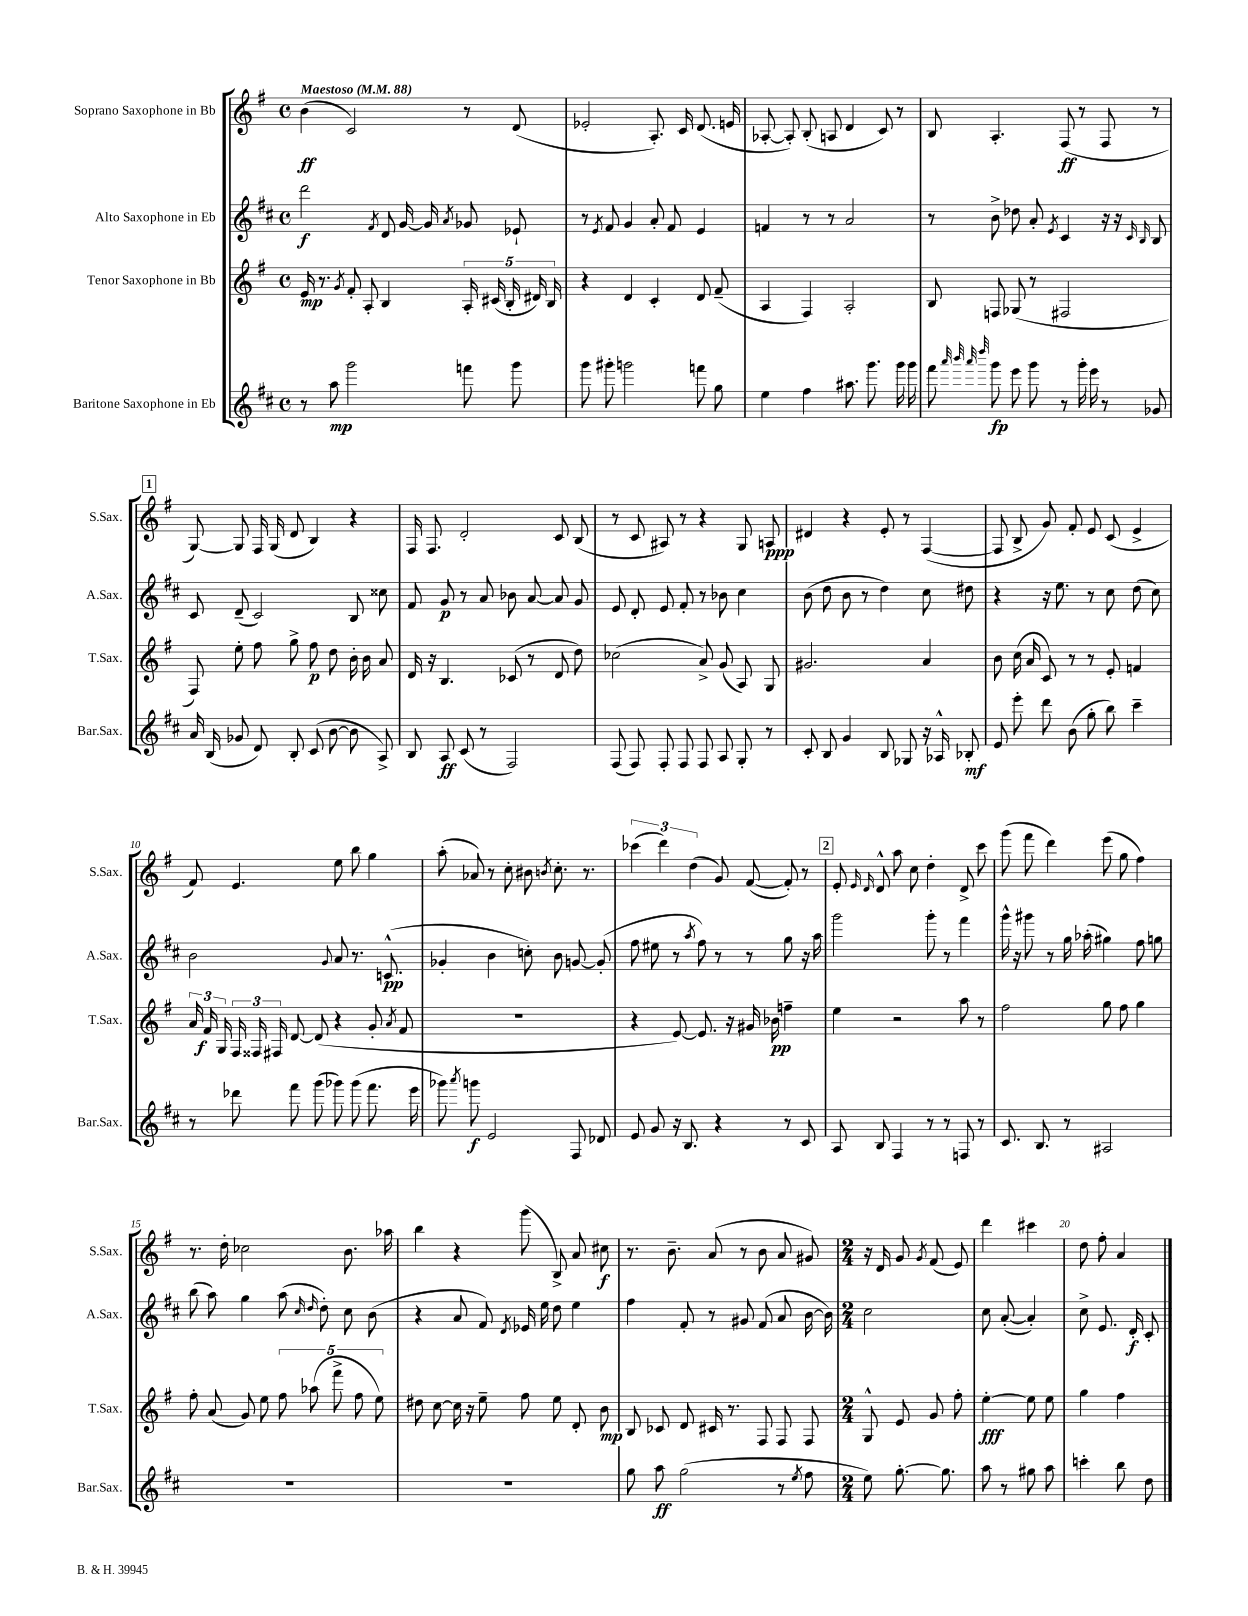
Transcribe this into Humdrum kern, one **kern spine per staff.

**kern	**dynam	**kern	**dynam	**kern	**dynam	**kern	**dynam
*part4	*part4	*part3	*part3	*part2	*part2	*part1	*part1
*staff4	*staff4	*staff3	*staff3	*staff2	*staff2	*staff1	*staff1
*I"Baritone Saxophone in Eb	*	*I"Tenor Saxophone in Bb	*	*I"Alto Saxophone in Eb	*	*I"Soprano Saxophone in Bb	*
*I'Bar.Sax.	*	*I'T.Sax.	*	*I'A.Sax.	*	*I'S.Sax.	*
*clefG2	*	*clefG2	*	*clefG2	*	*clefG2	*
*k[f#c#]	*	*k[f#]	*	*k[f#c#]	*	*k[f#]	*
*M4/4	*	*M4/4	*	*M4/4	*	*M4/4	*
*met(c)	*	*met(c)	*	*met(c)	*	*met(c)	*
*MM88	*	*MM88	*	*MM88	*	*MM88	*
=1	=1	=1	=1	=1	=1	=1	=1
!	!	!	!	!	!	!LO:TX:a:B:t=Maestoso	!
8r	.	16e/	mp	2ddd\	f	(4b\	ff
.	.	8.r	.	.	.	.	.
8aa\	mp	.	.	.	.	.	.
.	.	8qg/	.	.	.	.	.
2ggg\	.	8f#'/	.	.	.	2c/)	.
.	.	8A'/	.	.	.	.	.
.	.	.	.	8qf#/	.	.	.
.	.	4B/	.	8d/	.	.	.
.	.	.	.	[16g/	.	.	.
.	.	.	.	16g/]	.	.	.
.	.	.	.	8qa/	.	.	.
8fffn\	.	20A'/	.	8g-X/	.	8r	.
.	.	(20c#X/	.	.	.	.	.
.	.	20B'/	.	.	.	.	.
8ggg\	.	.	.	8e-X`/	.	(8d/	.
.	.	20d#X/)	.	.	.	.	.
.	.	20B/	.	.	.	.	.
=2	=2	=2	=2	=2	=2	=2	=2
8ggg\	.	4r	.	8r	.	2e-X'/	.
.	.	.	.	8qe/	.	.	.
8ggg#X'\	.	.	.	8f#/	.	.	.
2gggn\	.	4d/	.	4g/	.	.	.
.	.	4c'/	.	8a'/	.	8.A'/)	.
.	.	.	.	8f#/	.	.	.
.	.	.	.	.	.	16c/	.
8fffn\	.	8d/	.	4e/	.	(8.d/	.
8gg\	.	(8f#~/	.	.	.	.	.
.	.	.	.	.	.	16en/	.
=3	=3	=3	=3	=3	=3	=3	=3
4ee\	.	4A/	.	4fn/	.	[8A-X'/	.
.	.	.	.	.	.	8A-'/])	.
4ff#\	.	4F#/)	.	8r	.	(8B'/	.
.	.	.	.	8r	.	8An/	.
8.aa#X\	.	2A'/	.	2a/	.	4d/	.
8.ggg\	.	.	.	.	.	.	.
.	.	.	.	.	.	8c/)	.
16ggg\	.	.	.	.	.	8r	.
16ggg\	.	.	.	.	.	.	.
=4	=4	=4	=4	=4	=4	=4	=4
8fff#\	.	8B/	.	8r	.	8B/	.
32qqaaa/	.	.	.	.	.	.	.
32qqbbb/	.	.	.	.	.	.	.
32qqaaa/	.	.	.	.	.	.	.
32qqdddd/	.	.	.	.	.	.	.
8ggg\	fp	8Fn/	.	8b^\	.	4.A'/	.
8eee\	.	(8G-X/	.	8dd-X\	.	.	.
8ggg\	.	8r	.	8a'/	.	.	.
.	.	.	.	8qe/	.	.	.
8r	.	2F#X/	.	4c#/	.	(8F#/	ff
16ggg'\	.	.	.	.	.	8r	.
16eee\	.	.	.	.	.	.	.
8r	.	.	.	16r	.	8F#/	.
.	.	.	.	16r	.	.	.
.	.	.	.	16qqc#/	.	.	.
.	.	.	.	16qqB/	.	.	.
8g-X/	.	.	.	8B/	.	8r	.
!!LO:LB:g=z
!!LO:REH:place=s1:t=1
=5	=5	=5	=5	=5	=5	=5	=5
16a/	.	8F#/)	.	8c#/	.	[8G/)	.
(16B/	.	.	.	.	.	.	.
8g-X/	.	8ee'\	.	(8d~/	.	8G/]	.
8d/)	.	8ff#\	.	2c#/)	.	16F#/	.
.	.	.	.	.	.	(16G/	.
8B'/	.	8gg^\	.	.	.	8d/	.
(8c#/	.	8ff#\	p	.	.	4B/)	.
[8b\	.	8dd\	.	.	.	.	.
8b\]	.	16b'\	.	8B/	.	4r	.
.	.	16b\	.	.	.	.	.
8A^/)	.	8a/	.	8cc##X\	.	.	.
=6	=6	=6	=6	=6	=6	=6	=6
8B/	.	16d/	.	8f#/	.	16F#/	.
.	.	16r	.	.	.	8.F#/	.
8A/	ff	4.B/	.	8g/	p	.	.
(8c#/	.	.	.	8r	.	2d'/	.
8r	.	.	.	8a/	.	.	.
2F#/)	.	(8c-X/	.	8b-X\	.	.	.
.	.	8r	.	[8a/	.	.	.
.	.	8d/	.	8a/]	.	8c/	.
.	.	8dd\)	.	8g/	.	(8B/	.
=7	=7	=7	=7	=7	=7	=7	=7
(8F#/	.	(2cc-X\	.	8e/	.	8r	.
8F#/)	.	.	.	8d'/	.	8c/	.
8F#'/	.	.	.	8e/	.	8A#X/)	.
8F#/	.	.	.	8f#'/	.	8r	.
8F#/	.	8a^/)	.	8r	.	4r	.
8A/	.	(8g/	.	8b-X\	.	.	.
8G'/	.	8A/)	.	4cc#\	.	8G/	.
8r	.	8G/	.	.	.	8An/	ppp
=8	=8	=8	=8	=8	=8	=8	=8
8c#'/	.	2.g#X/	.	(8b\	.	4d#X/	.
8B/	.	.	.	8dd\	.	.	.
4g/	.	.	.	8b\	.	4r	.
.	.	.	.	8r	.	.	.
8B/	.	.	.	4dd\)	.	8e'/	.
8G-X/	.	.	.	.	.	8r	.
16r	.	4a/	.	8cc#\	.	([4F#/	.
16A-X^^/	.	.	.	.	.	.	.
8B-X'/	mf	.	.	8dd#X\	.	.	.
=9	=9	=9	=9	=9	=9	=9	=9
8e/	.	8b\	.	4r	.	8F#/]	.
8eee'\	.	(16cc\	.	.	.	8B^/	.
.	.	16a/	.	.	.	.	.
8ddd\	.	8c/)	.	16r	.	8g/)	.
.	.	.	.	8.ee\	.	.	.
(8b\	.	8r	.	.	.	8f#'/	.
8gg'\	.	8r	.	8r	.	8e/	.
8bb\)	.	8e'/	.	8cc#\	.	(8c/	.
4ccc#~\	.	4fn/	.	(8dd\	.	4e^/	.
.	.	.	.	8cc#\)	.	.	.
!!LO:LB:g=z
=10	=10	=10	=10	=10	=10	=10	=10
8r	.	24a/	.	2b\	.	8f#/)	.
.	.	24f#/	f	.	.	.	.
.	.	24G/	.	.	.	.	.
8ddd-X\	.	24F#/	.	.	.	4.e/	.
.	.	24F##X/	.	.	.	.	.
.	.	24F#X/	.	.	.	.	.
8fff#\	.	[8d/	.	.	.	.	.
(8ggg\	.	(8d/]	.	.	.	.	.
.	.	.	.	8qqg/	.	.	.
8ggg-X\)	.	4r	.	8a/	.	8ee\	.
(8ggg-\	.	.	.	8.r	.	8bb\	.
8.fff#\	.	8g'/	.	.	.	4gg\	.
.	.	.	.	(8.cn^^/	pp	.	.
.	.	8qa/	.	.	.	.	.
.	.	8f#/	.	.	.	.	.
16eee\	.	.	.	.	.	.	.
=11	=11	=11	=11	=11	=11	=11	=11
8ggg-X\)	.	1r	.	4g-X'/	.	(8aa'\	.
8qaaa/	.	.	.	.	.	.	.
8gggn\	f	.	.	.	.	8a-X/)	.
2e/	.	.	.	4b\	.	8r	.
.	.	.	.	.	.	8cc'\	.
.	.	.	.	8ccn'\)	.	8b#X\	.
.	.	.	.	.	.	8qbn/	.
.	.	.	.	8b\	.	8.cc'\	.
8F#/	.	.	.	[8gn/	.	.	.
.	.	.	.	.	.	8.r	.
8d-X/	.	.	.	(8g'/]	.	.	.
=12	=12	=12	=12	=12	=12	=12	=12
8e/	.	4r	.	8ff#\	.	(6ccc-X\	.
8g/	.	.	.	8ee#X\	.	.	.
.	.	.	.	.	.	6ddd\)	.
16r	.	[8e/)	.	8r	.	.	.
8.B/	.	.	.	.	.	.	.
.	.	.	.	.	.	(6dd\	.
.	.	.	.	8qaa/	.	.	.
.	.	8.e/]	.	8ff#\)	.	.	.
4r	.	.	.	8r	.	8g/)	.
.	.	16r	.	.	.	.	.
.	.	16g#X/	.	8r	.	([8f#/	.
.	.	16b-X\	pp	.	.	.	.
8r	.	4ffn~\	.	8gg\	.	8f#'/])	.
8c#/	.	.	.	16r	.	8r	.
.	.	.	.	16aa\	.	.	.
!!LO:REH:place=s1:t=2
=13	=13	=13	=13	=13	=13	=13	=13
8A/	.	4ee\	.	2ggg\	.	8e'/	.
.	.	.	.	.	.	16qqe/	.
.	.	.	.	.	.	16qqd/	.
8B/	.	.	.	.	.	8d^^/	.
4F#/	.	2r	.	.	.	8aa\	.
.	.	.	.	.	.	8cc\	.
8r	.	.	.	8ggg'\	.	4dd'\	.
8r	.	.	.	8r	.	.	.
8Fn/	.	8aa\	.	4fff#\	.	8d^/	.
8r	.	8r	.	.	.	8ccc\	.
=14	=14	=14	=14	=14	=14	=14	=14
8.c#/	.	2ff#\	.	16ggg^^\	.	(8ggg\	.
.	.	.	.	16r	.	.	.
.	.	.	.	8ggg#X\	.	8fff#\	.
8.B/	.	.	.	.	.	.	.
.	.	.	.	8r	.	4ddd\)	.
8r	.	.	.	16gg\	.	.	.
.	.	.	.	(16aa-X'\	.	.	.
2A#X/	.	8gg\	.	4gg#X\)	.	(8eee\	.
.	.	8ff#\	.	.	.	8gg\	.
.	.	4gg\	.	8ff#\	.	4ff#\)	.
.	.	.	.	8ggn\	.	.	.
!!LO:LB:g=z
=15	=15	=15	=15	=15	=15	=15	=15
1r	.	8ff#'\	.	(8bb\	.	8.r	.
.	.	(8a/	.	8aa\)	.	.	.
.	.	.	.	.	.	16dd'\	.
.	.	8g/)	.	4gg\	.	2cc-X\	.
.	.	8ee\	.	.	.	.	.
.	.	10ff#\	.	(8aa\	.	.	.
.	.	(10aa-X\	.	.	.	.	.
.	.	.	.	16qqcc#/	.	.	.
.	.	.	.	16qqdd/	.	.	.
.	.	.	.	8dd'\)	.	.	.
.	.	10fff#^\	.	.	.	.	.
.	.	.	.	8cc#\	.	8.b\	.
.	.	10ff#\	.	.	.	.	.
.	.	.	.	(8b\	.	.	.
.	.	10ee\)	.	.	.	.	.
.	.	.	.	.	.	16aa-X\	.
=16	=16	=16	=16	=16	=16	=16	=16
1r	.	8dd#X\	.	4r	.	4bb\	.
.	.	[8cc\	.	.	.	.	.
.	.	16cc\]	.	8a/	.	4r	.
.	.	16r	.	.	.	.	.
.	.	8ee~\	.	8f#/)	.	.	.
.	.	.	.	8qd/	.	.	.
.	.	8ff#\	.	16e-X/	.	(8ggg\	.
.	.	.	.	16ee\	.	.	.
.	.	8ee\	.	8dd\	.	8B^/)	.
.	.	8d'/	.	4ee\	.	8a/	.
.	.	8b\	mp	.	.	8cc#X\	f
=17	=17	=17	=17	=17	=17	=17	=17
8gg\	.	8B/	.	4ff#\	.	8.r	.
8aa\	ff	8c-X/	.	.	.	.	.
.	.	.	.	.	.	8.b~\	.
(2gg\	.	8d/	.	8f#'/	.	.	.
.	.	16c#X/	.	8r	.	(8a/	.
.	.	8.r	.	.	.	.	.
.	.	.	.	8g#X/	.	8r	.
.	.	8F#/	.	(8f#/	.	8b\	.
8r	.	8F#/	.	8a/	.	8a/	.
8qee/	.	.	.	.	.	.	.
8ff#\	.	8F#/	.	[16b\	.	8g#X/)	.
.	.	.	.	16b\])	.	.	.
=18	=18	=18	=18	=18	=18	=18	=18
*M2/4	*	*M2/4	*	*M2/4	*	*M2/4	*
8ee\)	.	8G^^/	.	2cc#\	.	16r	.
.	.	.	.	.	.	16d/	.
[8.gg'\	.	8e/	.	.	.	8g/	.
.	.	.	.	.	.	8qg/	.
.	.	8g/	.	.	.	(8f#/	.
8.gg\]	.	.	.	.	.	.	.
.	.	8ff#'\	.	.	.	8e/)	.
=19	=19	=19	=19	=19	=19	=19	=19
8aa\	.	[4ee'\	fff	8cc#\	.	4ddd\	.
8r	.	.	.	([8a'/	.	.	.
8gg#X\	.	8ee\]	.	4a'/])	.	4ccc#X\	.
8aa\	.	8ee\	.	.	.	.	.
=20	=20	=20	=20	=20	=20	=20	=20
4cccn'\	.	4gg\	.	8cc#^\	.	8dd\	.
.	.	.	.	8.e/	.	8ff#'\	.
8bb\	.	4ff#\	.	.	.	4a/	.
.	.	.	.	16d'/	f	.	.
8dd\	.	.	.	8c#'/	.	.	.
==	==	==	==	==	==	==	==
*-	*-	*-	*-	*-	*-	*-	*-
